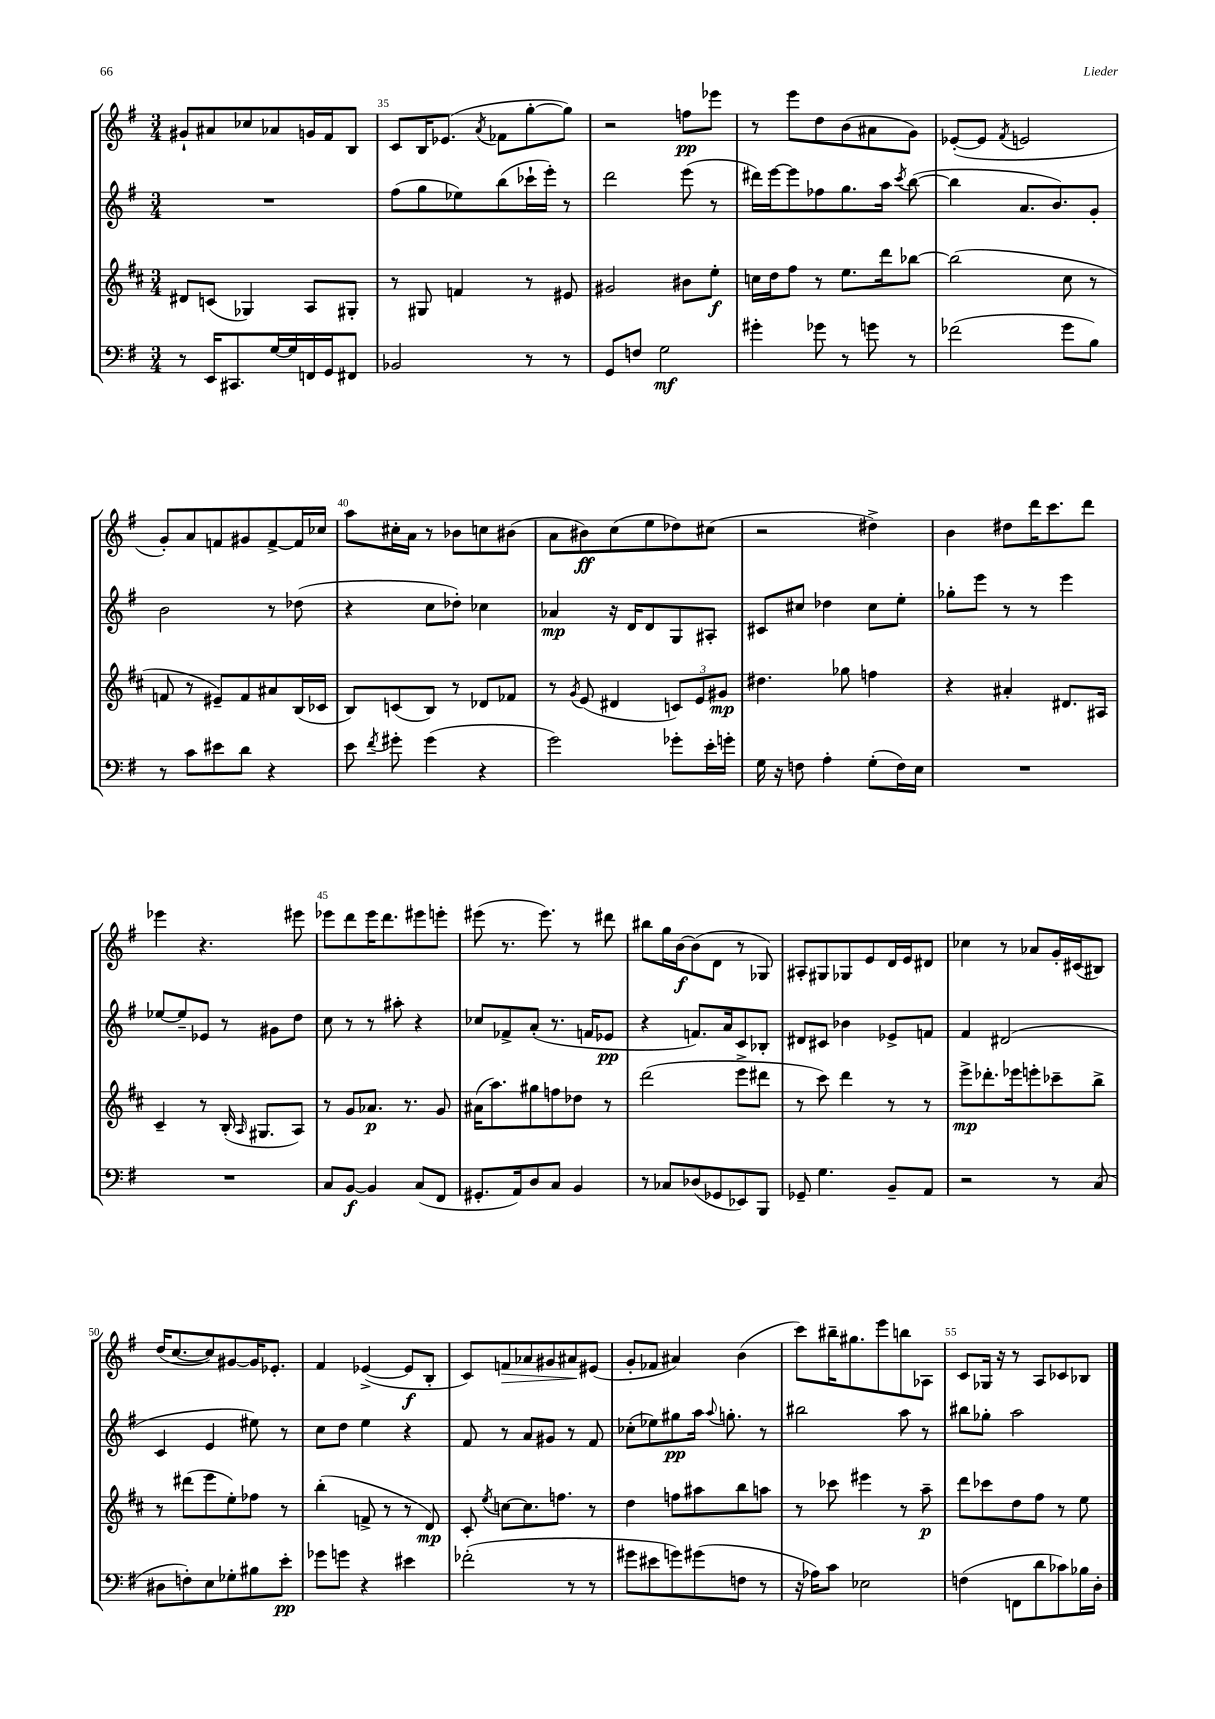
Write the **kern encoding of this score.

**kern	**kern	**kern	**kern
*staff4	*staff3	*staff2	*staff1
*clefF4	*clefG2	*clefG2	*clefG2
*k[f#]	*k[f#c#]	*k[f#]	*k[f#]
*M3/4	*M3/4	*M3/4	*M3/4
8r	8d#	2.r	8g#`
16EE	(8c	.	8a#
8.CC#	.	.	.
.	4G-)	.	8cc-
[16G	.	.	8a-
16G]	.	.	.
16FF	8A	.	16g
16GG	.	.	16f#
8FF#	8G#'	.	8B
=	=	=	=
2BB-	8r	(8ff#	8c
.	8G#	8gg	16B
.	.	.	(8.e-
.	4f	8ee-)	.
.	.	.	8qa
.	.	(8bb	8f-
8r	8r	16ccc-`	[8gg'
.	.	16eee')	.
8r	8e#	8r	8gg])
=	=	=	=
8GG	2g#	2ddd	2r
8F	.	.	.
2G	.	.	.
.	8b#	(8eee	8ff
.	8ee'	8r	8eee-
=	=	=	=
4g#'	16cc	16ddd#)	8r
.	16dd	[16eee	.
.	8ff#	8eee]	8eee
8g-	8r	8ff-	8dd
8r	8.ee	8.gg	(8b
8g	.	.	8a#
.	16ddd	16aa	.
.	.	8qccc	.
8r	[8bb-	([8bb	8g)
=	=	=	=
(2f-	(2bb-]	4bb]	([8e-'
.	.	.	8e-]
.	.	.	8qf#
.	.	8.a	2e
.	.	8.b)	.
8g	8cc#	.	.
8B)	8r	8g'	.
=	=	=	=
8r	8f	2b	8g')
8c	8r	.	8a
8e#	8e#~)	.	8f
8d	8f	.	8g#
4r	8a#	8r	[8f^
.	(16B	(8dd-	16f]
.	16c-	.	16cc-
=	=	=	=
8e	8B)	4r	8aa
8qf#	.	.	.
8g#'	(8c	.	16cc#'
.	.	.	16a
(4g#	8B)	8cc	8r
.	8r	8dd-')	8b-
4r	8d-	4cc-	8cc
.	8f-	.	(8b#
=	=	=	=
2g)	8r	4a-	8a
.	8qg	.	.
.	(8e	.	8b#)
.	4d#	16r	(8cc
.	.	16d	.
.	.	8d	8ee
8g-'	12c)	8G	8dd-)
.	12e	.	.
16e'	.	8A#'	(8cc#
.	12g#	.	.
16g'	.	.	.
=	=	=	=
16G	4.dd#	8c#	2r
16r	.	.	.
8F	.	8cc#	.
4A'	.	4dd-	.
.	8gg-	.	.
(8G'	4ff	8cc#	4dd#^)
16F)	.	8ee'	.
16E	.	.	.
=	=	=	=
2.r	4r	8gg-'	4b
.	.	8eee	.
.	4a#'	8r	8dd#
.	.	8r	16ddd
.	.	.	8.ccc
.	8.d#	4eee	.
.	.	.	8ddd
.	16A#	.	.
=	=	=	=
2.r	4c#~	[8ee-	4eee-
.	.	8ee-~]	.
.	8r	8e-	4.r
.	(16B'	8r	.
.	16qqA	.	.
.	8.G#	.	.
.	.	8g#	.
.	8A)	8dd	8eee#
=	=	=	=
8C	8r	8cc	8eee-
[8BB	8g	8r	8ddd
4BB]	8.a-	8r	16eee-
.	.	.	8.ddd
.	.	8aa#'	.
.	8.r	.	.
(8C	.	4r	8eee#
8FF#	8g	.	8eee'
=	=	=	=
8.GG#'	(16a#	8cc-	(8eee#
.	8.aa)	.	.
.	.	8f-^	8.r
16AA)	.	.	.
8D	8gg#	(8a'	.
.	.	.	8.eee#)
8C	8ff	8.r	.
4BB	8dd-	.	8r
.	.	16f	.
.	8r	8e-	8ddd#
=	=	=	=
8r	(2ddd	4r	8bb#
8C-	.	.	16gg
.	.	.	[16b
(8D-	.	8.f)	(8b]
8GG-	.	.	8d
.	.	16a	.
8EE-)	8eee^	8c	8r
8BBB	8ddd#	8B-'	8G-)
=	=	=	=
8GG-~	8r	8d#	8A#'
4.G	8ccc#)	8c#	8G#
.	4ddd	4b-	8G-
.	.	.	8e
8BB~	8r	8e-^	16d
.	.	.	16e
8AA	8r	8f	8d#
=	=	=	=
2r	8eee^	4f#	4cc-
.	8.ddd-'	.	.
.	.	(2d#	8r
.	16eee-	.	.
.	8eee'	.	8a-
8r	8ccc-~	.	16g'
.	.	.	(16c#
(8C	8bb^	.	8B#)
=	=	=	=
8D#	8r	4c	(16dd
.	.	.	[8.cc
8F')	(8ddd#	.	.
8E	8eee	4e	8cc])
8G-'	8ee')	.	[8g#
8B#	8ff-	8ee#)	16g#]
.	.	.	8.e-'
8e'	8r	8r	.
=	=	=	=
8g-	(4bb'	8cc	4f#
8g	.	8dd	.
4r	8f^	4ee	([4e-^
.	8r	.	.
4e#	8r	4r	8e-]
.	8d)	.	8B'
=	=	=	=
(2f-'	8c#'	8f#	8c)
.	8qee	.	.
.	[8cc	8r	8f
.	8.cc]	8a	8a-
.	.	8g#	8g#
.	8.ff	.	.
8r	.	8r	8a#
8r	8r	8f#	(8e#
=	=	=	=
8g#	4dd	(8cc-'	8g'
8e#	.	8ee-)	8f-
8g)	8ff	8gg#	4a#)
(8g#	8aa#	16aa	.
.	.	8qqaa	.
.	.	8.gg'	.
8F	8bb	.	(4b
8r	8aa	8r	.
=	=	=	=
16r	8r	2bb#	8ccc)
16A-)	.	.	.
8c	8ccc-	.	16bb#~
.	.	.	8.gg#
2E-	4eee#	.	.
.	.	.	8eee
.	8r	8aa	8bb
.	8aa~	8r	8A-
=	=	=	=
(4F	8ddd	8bb#	8c
.	8ccc-	8gg-'	16G-
.	.	.	16r
8FF	8dd	2aa	8r
8d	8ff#	.	8A
8c-)	8r	.	8c-
16B-	8ee	.	8B-
16D'	.	.	.
==	==	==	==
*-	*-	*-	*-
